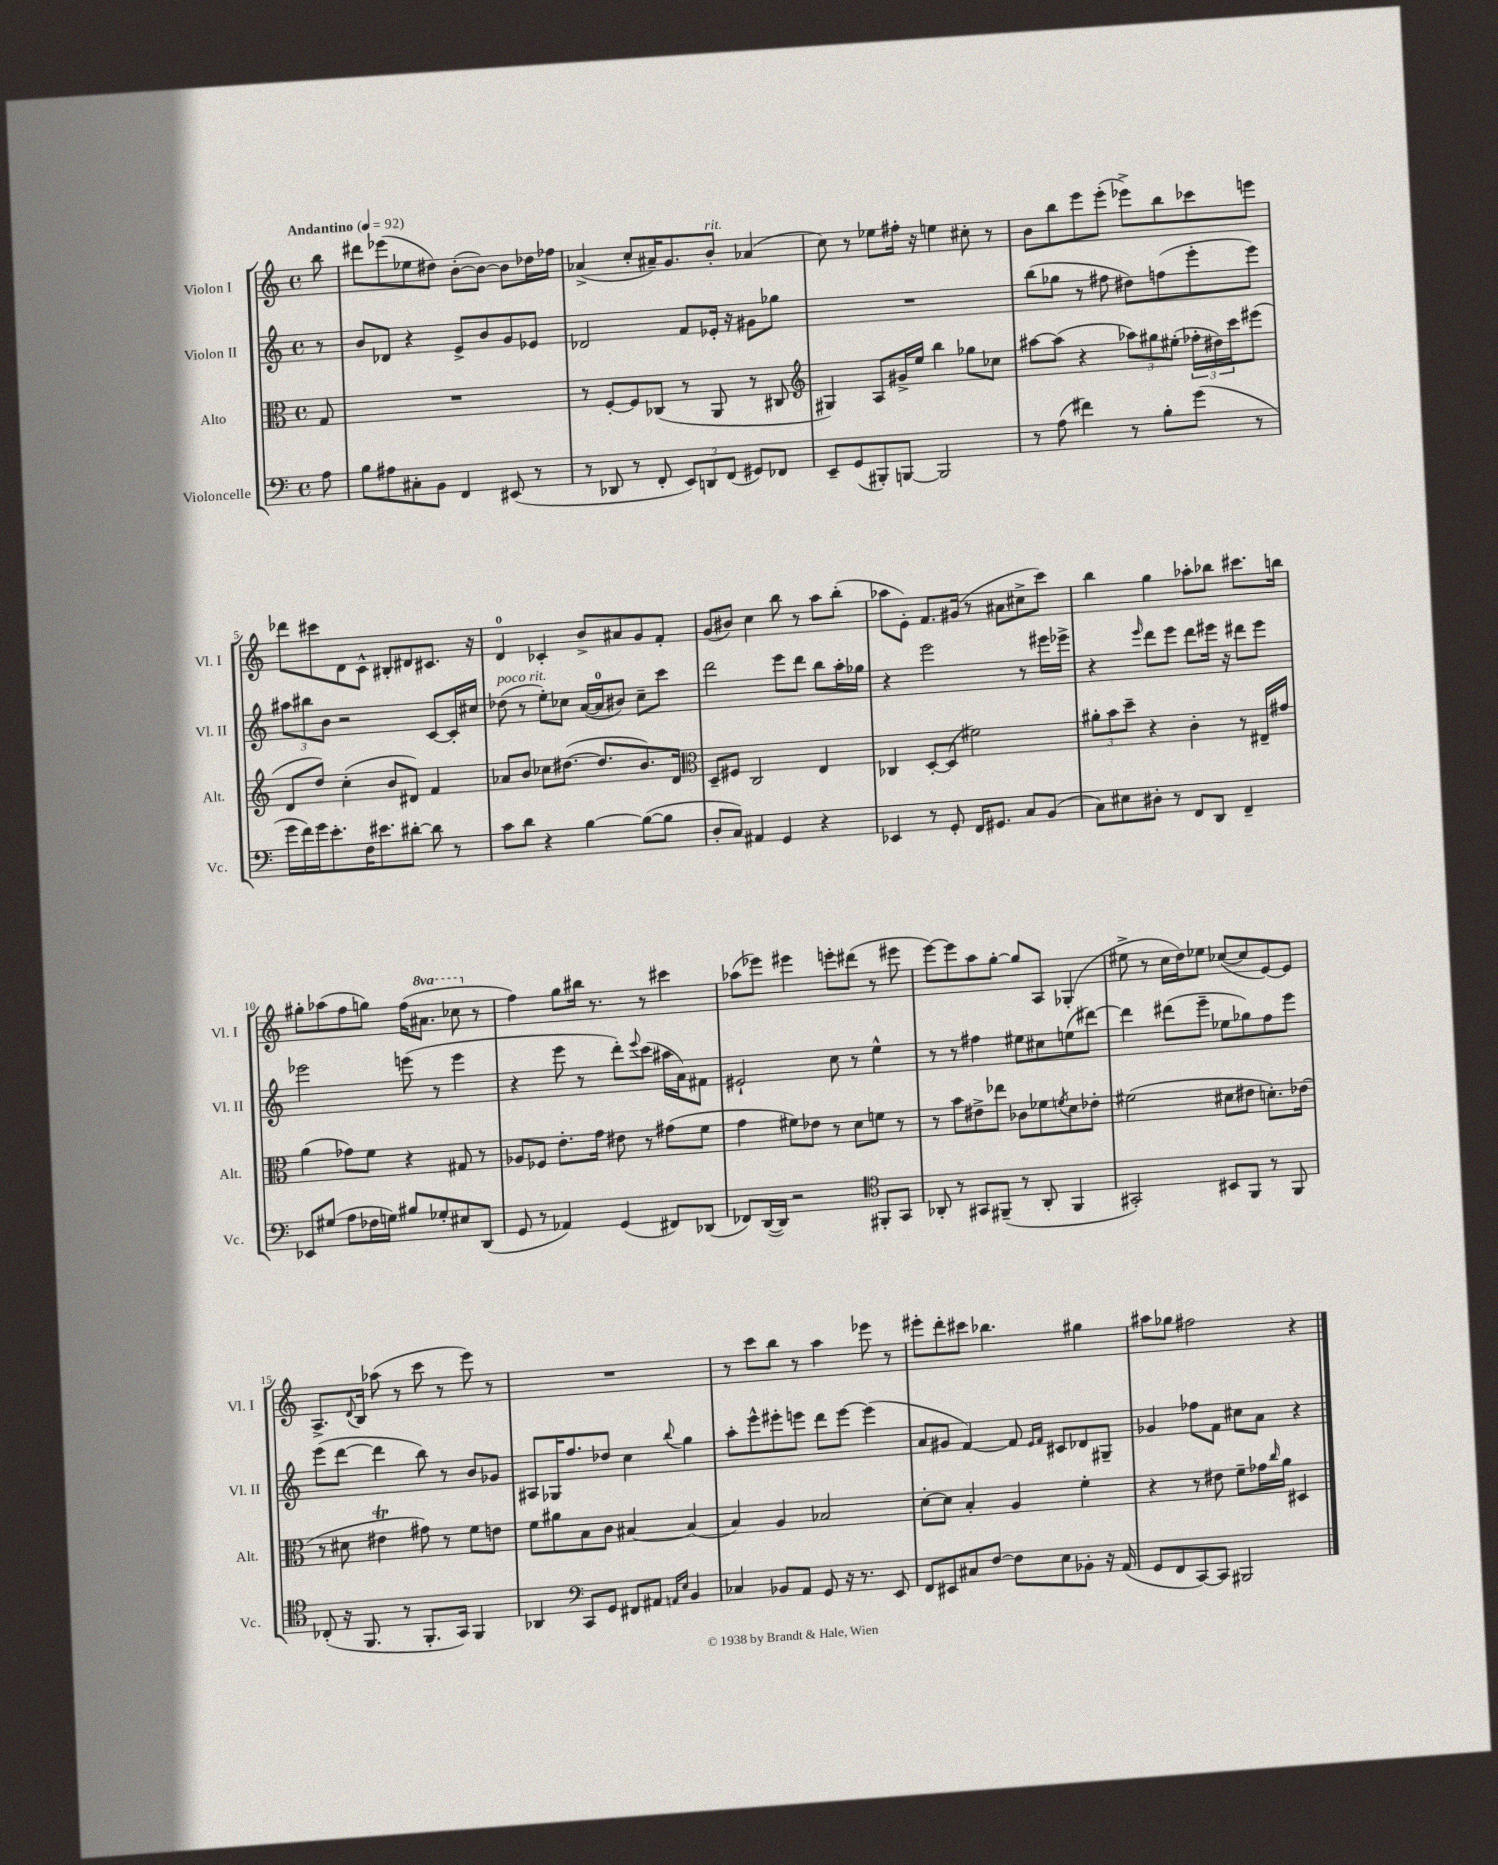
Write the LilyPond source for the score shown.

<<
\new StaffGroup <<
\new Staff = "s0" \with { instrumentName = "Violon I" shortInstrumentName = "Vl. I" } {
    \clef treble \key c \major \defaultTimeSignature \time 4/4 \set Staff.ottavationMarkups = #ottavation-simple-ordinals \partial 8 \tempo "Andantino" 4 = 92
    b''8 |
    dis'''8 ees'''8( ees''8 dis''8) b'8~-.( b'8~) b'8 des''16 fes''16 |
    aes'4->( c''8-. ais'16--) g'8. b'8-.^\markup { \italic "rit." } aes'4( |
    c''8) r8 ees''8 fis''16-. r16 e''4 cis''8-. r8 |
    b'8 b''8 e'''8 e'''8-.( ees'''8->) b''8 ces'''8 e'''8 |
    des'''8 cis'''8 d'8 c'8-^ bis8-. dis'8 cis'8. r16 |
    d'4-0 ces'4-. b'8-> ais'8 g'8 f'8-. |
    g'8( bis'8) c''4 b''8 r8 a''8 b''8-.( |
    aes''8 e'8-.) f'8. gis'16( r8 ais'8 cis''8-> c'''8) |
    b''4 g''4 aes''8-. bes''8 cis'''8. b''16 |
    gis''8-. aes''8( f''8 g''8) f''16( \ottava #1 ais''8. ces'''8 \ottava #0 r8 |
    f''4) g''8 bis''16 r8. r8 cis'''4 |
    aes''8( ees'''8) eis'''4 e'''8-. dis'''8( r8 eis'''8 |
    e'''8~) e'''8 a''8 g''8~-. g''8 a8 ges4-.( |
    eis''8-> r8 c''16 d''16) ees''8 ces''8~( ces''8 e'8~) e'8 |
    a8.-> \appoggiatura { d'8 } b16 aes''8( r8 c'''8 r8 e'''8) r8 |
    R1 |
    r8 c'''8 b''8 r8 a''4 ees'''8 r8 |
    eis'''8-. d'''8-. cis'''8 bes''4. gis''4 |
    ais''8 ges''8 fis''2 r4 \bar "|." |
}
\new Staff = "s1" \with { instrumentName = "Violon II" shortInstrumentName = "Vl. II" } {
    \clef treble \key c \major \defaultTimeSignature \time 4/4 \partial 8
    r8 |
    b'8 des'8 r4 e'8-> b'8 g'8 ees'8 |
    des'2 f'8 ees'16-. r16 gis'8 ges''8 |
    R1 |
    b''8( ges''8 r8 fis''8 dis''8) f''8( e'''8-. e'''8) |
    \tuplet 3/2 { ais''8 bis''8 b'8 } r2 c'8~ c'16-. cis''16 |
    des''8^\markup { \italic "poco rit." }( r8 e''8-.) ces''8 a'16~( a'16-0 bis'8) ces''8-- c'''8 |
    d'''2 e'''8 d'''8 b''8 a''16-. ges''16 |
    r4 e'''2 r8 eis'''16 ees'''16-> |
    r4 \grace { e'''16 } d'''8 e'''8 d'''8 eis'''16 r16 dis'''8 eis'''8 |
    ees'''2 e'''8( r8 e'''4 |
    r4 e'''8 r8 d'''8-.) \appoggiatura { e'''8 } c'''8( ais''16 a'16) fis'8 |
    eis'2-! c''8 r8 e''4-^ |
    r8 r8 fis''4 eis''8 cis''8 e''8( dis'''8~) |
    dis'''4 dis'''8( e'''8-- ees''8 ges''8) f''8 e'''8 |
    e'''8( d'''8~ d'''4 b''8) r8 b'8 ges'8 |
    ais8 ges16 f''8. des''8 c''4 \appoggiatura { b''8 } g''4 |
    a''8-. e'''8-^ eis'''8-. e'''8 d'''8 e'''8~ e'''4( |
    a'8 gis'8 f'4~) f'8 \grace { e'16 f'16 } cis'8 des'8 gis8-- |
    ges'4 fes''8 f'8 cis''8 a'8 r4 \bar "|." |
}
\new Staff = "s2" \with { instrumentName = "Alto" shortInstrumentName = "Alt." } {
    \clef alto \key c \major \defaultTimeSignature \time 4/4 \partial 8
    g8 |
    R1 |
    r8 f8~-. f8 ces8( r8 a,8 r8 cis8 |
    \clef treble gis4) a8 gis'16-> e''16 b''4 ges''8 ces''8 |
    ais''8~ ais''8( r4 \tuplet 3/2 { aes''8) gis''8 eis''8-.( } \tuplet 3/2 { fes''16-. dis''16) c'''16 } eis'''8( |
    d'8 d''8) c''4-.( b'8 dis'8) f'4 |
    aes'8 b'8 ces''8 dis''8.~( dis''8. b'8.) d'16 |
    \clef alto d8-- fis8 c2 e4 |
    ces4 d8~-. d8( fis'2) |
    \tuplet 3/2 { ais'8-. b'8 d''8-- } r4 c'4-. r8 eis16-- gis'16 |
    a'4( ges'8) f'8 r4 gis8 r8 |
    aes8 fes8 e'8.-. g'16 eis'8 r8 gis'8( f'8 |
    g'4 fis'8) ees'8 r8 d'8 f'8 r8 |
    r8 b'8 eis'8-> ees''8 ces'8 fes'8 \acciaccatura { f'8 } d'8 ees'8-. |
    fis'2( dis'8 eis'8 d'8.-.) ees'16( |
    r8 dis'8 eis'4\trill gis'8) r8 f'8 e'8 |
    f'8 ais'8 b8 c'8 bis4~ bis4( |
    b4) a4 bes2 |
    d'8~-. d'8 b4-. a4 f'4-. |
    r4 r8 eis'8 f'8-- ges'16 \grace { c''16 } a'16 dis4 \bar "|." |
}
\new Staff = "s3" \with { instrumentName = "Violoncelle" shortInstrumentName = "Vc." } {
    \clef bass \key c \major \defaultTimeSignature \time 4/4 \partial 8
    a8 |
    b8 ais8 cis8-. b,8 f,4 eis,8( r8 |
    r8 des,8 r8 f,8-. \tuplet 3/2 { e,8) d,8 f,8( } gis,8) fes,8 |
    e,8-- g,8( bis,,8-.) b,,8~ b,,2 |
    r8 a8( fis'4) r8 b8-. g'8( r8 |
    g'16 f'16) g'16 e'8.-. f16 eis'8. dis'8~-. dis'8 r8 |
    c'8 d'8 r4 b4~ b8~( b8 |
    d8-. c8) ais,4 g,4 r4 |
    ees,4 r8 g,8-. f,16 gis,8. c8 b,8( |
    c8) eis8 dis8-. r8 f,8 d,8 f,4-- |
    ees,8 gis8( a8 fes16 g16) bis8 ges8-. eis8 d,8( |
    g,8 r8 aes,4) g,4( fis,8) des,8( |
    fes,8) d,16~( d,16) r2 \clef tenor fis,8-. g,8 |
    aes,8-. r8 gis,8 fis,8--( r8 aes,8-. fis,4 |
    gis,2-.) bis,8 f,8 r8 f,8 |
    ces8-.( r16 f,8. r8 f,8.-. g,16) f,4 |
    aes,4 \clef bass c,8 g,8 fis,8 ais,8 \grace { a,16 e16 } b,4 |
    ces4 bes,8 a,8 g,8 r16 r8. e,8 |
    f,8 eis,8 cis8 f8~ f8 e8 bes,8-. r16 a,16( |
    g,8 f,8 c,8~) c,8 bis,,2 \bar "|." |
}
>>
>>
